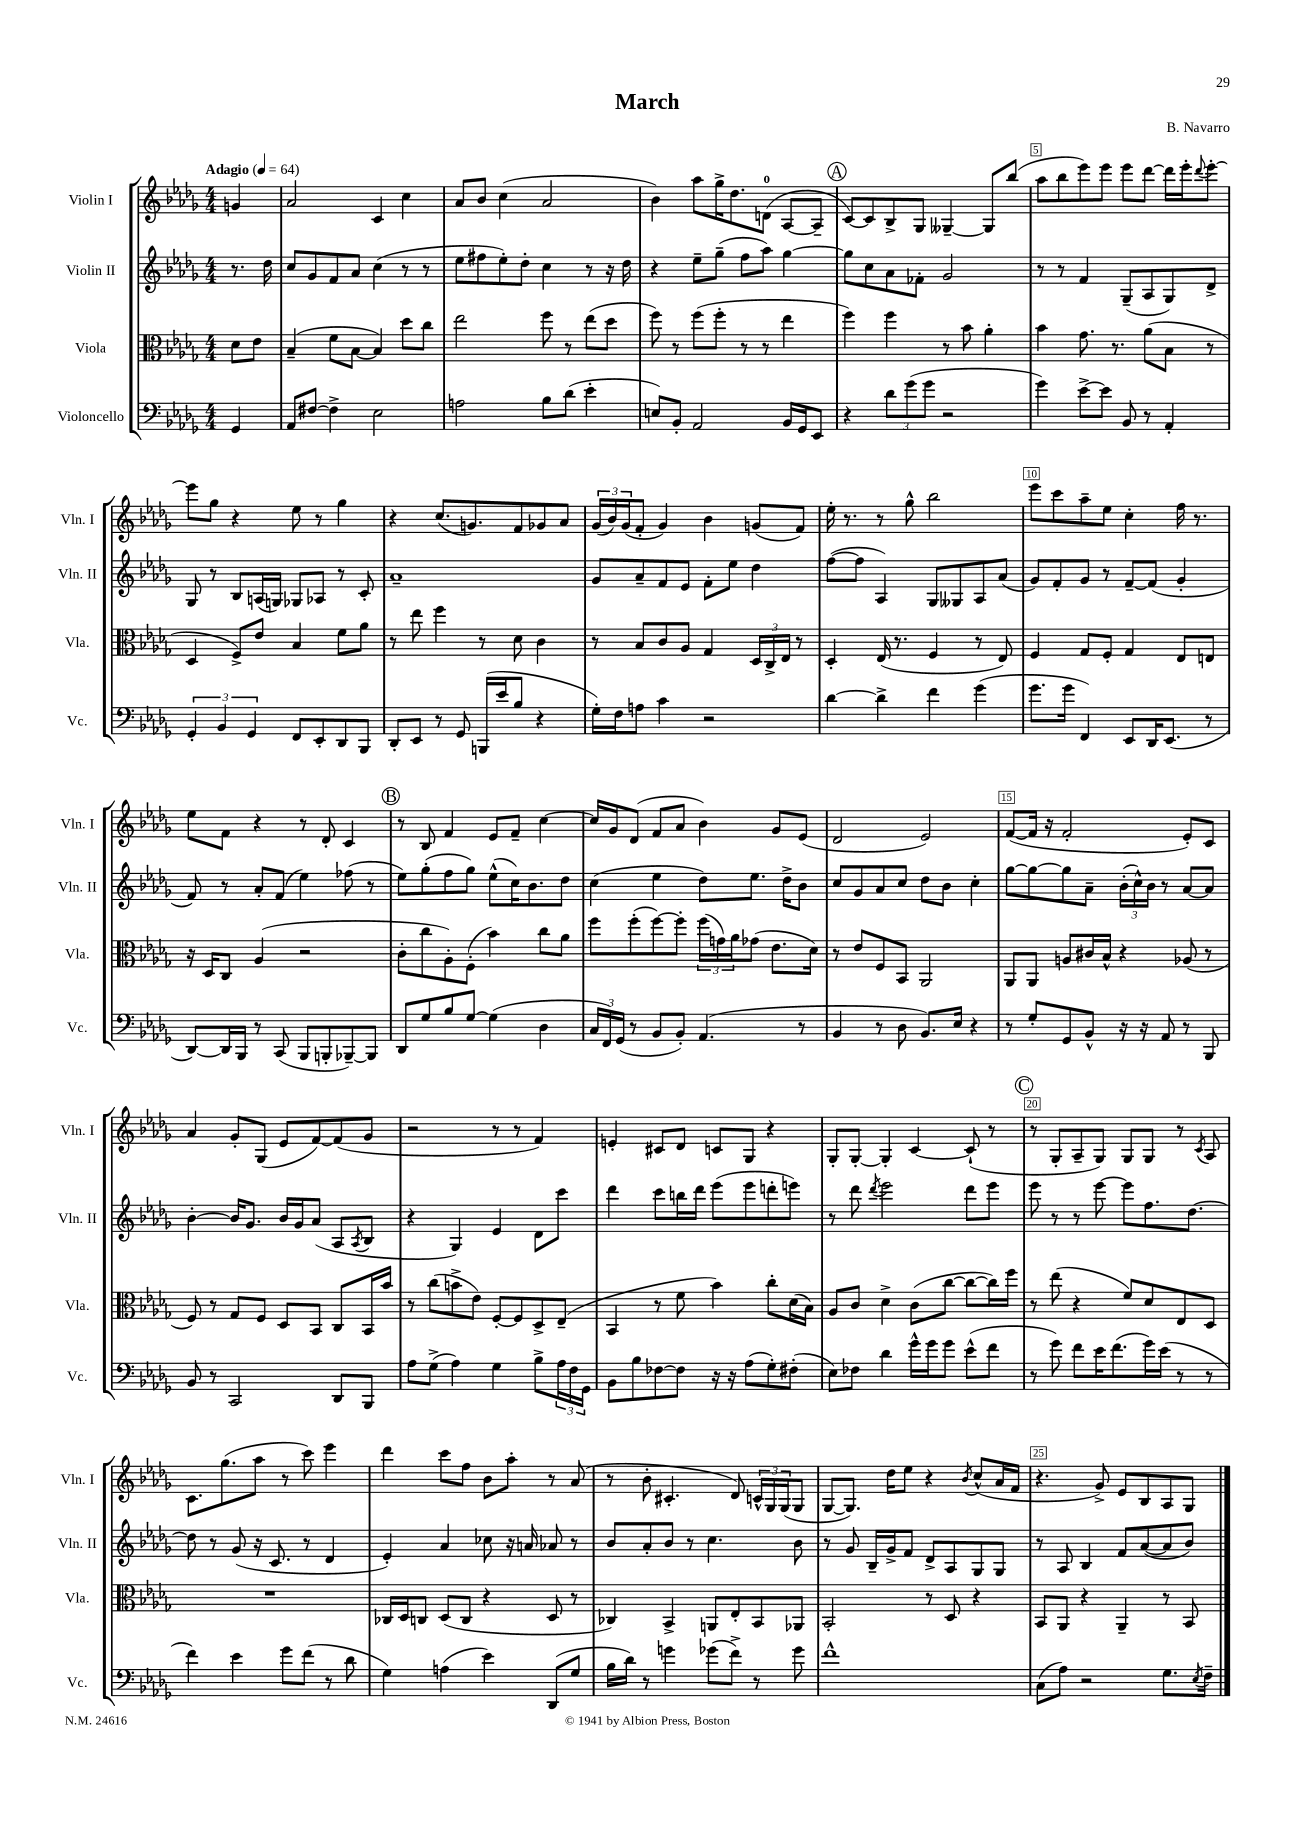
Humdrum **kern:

**kern	**kern	**kern	**kern
*part4	*part3	*part2	*part1
*staff4	*staff3	*staff2	*staff1
*I"Violoncello	*I"Viola	*I"Violin II	*I"Violin I
*I'Vc.	*I'Vla.	*I'Vln. II	*I'Vln. I
*clefF4	*clefC3	*clefG2	*clefG2
*k[b-e-a-d-g-]	*k[b-e-a-d-g-]	*k[b-e-a-d-g-]	*k[b-e-a-d-g-]
*M4/4	*M4/4	*M4/4	*M4/4
*MM64	*MM64	*MM64	*MM64
=	=	=	=
!	!	!	!LO:TX:a:B:t=Adagio
4GG-/	8d-\L	8.r	4gn/
.	8e-\J	.	.
.	.	16dd-\	.
=1	=1	=1	=1
8AA-/L	(4B-~/	8cc/L	2a-/
[8F#X/J	.	8g-/	.
4F#^\]	8f\L	8f/	.
.	[8B-\J	8a-/J	.
2E-\	4B-/])	(4cc\	4c/
.	8dd-\L	8r	4cc\
.	8cc\J	8r	.
=2	=2	=2	=2
2An\	2ee-\	8ee-\L	8a-/L
.	.	8ff#X\	8b-/J
.	.	8ee-'\)	(4cc\
.	.	8dd-'\J	.
8B-\L	8ff\	4cc\	2a-/
(8d-\J	8r	.	.
4e-'\	(8ee-\L	8r	.
.	8dd-\J	16r	.
.	.	16dd-\	.
=3	=3	=3	=3
8En/L)	8ff\)	4r	4b-\)
8BB-'/J	8r	.	.
2AA-/	(8ff\L	8ee-~\L	8aa-\L
.	8ff'\J	(8gg-~\J	16gg-^\K
.	.	.	8.dd-\
.	8r	8ff\L	.
.	8r	8aa-\J)	(8dn\J
16BB-/LL	4ee-\	[4gg-\	[8A-/L
16GG-/J	.	.	.
8EE-/J	.	.	8A-~/J]
!!LO:REH:place=s1:t=A
=4	=4	=4	=4
4r	4ff\)	8gg-\L]	[8c/L)
.	.	8cc\	8c/]
12d-\L	4ff\	8a-\	8B-^/
(12g-\	.	.	.
.	.	8f-X'\J	8G-/J
12g-\J	.	.	.
2r	8r	2g-/	[4G--X~/
.	8b-\	.	.
.	4a-'\	.	8G--/L]
.	.	.	(8bb-/J
=5	=5	=5	=5
4g-\)	4b-\	8r	8aa-\L
.	.	8r	8bb-\
[8e-^\L	8.g-\	4f/	8eee-\)
8e-\J]	.	.	8eee-\J
.	8.r	.	.
8BB-/	.	(8G-~/L	8eee-\L
8r	(8a-\L	8A-/	[8ddd-\J
4AA-'/	8B-\J	8G-/)	16ddd-\LL]
.	.	.	16eee-'\J
.	.	.	8qqddd-/
.	8r	8d-^/J	[8eee-'\J
!!LO:LB:g=z
=6	=6	=6	=6
6GG-'/	4D-/	8G-/	8eee-\L]
.	.	8r	8gg-\J
6BB-/	.	.	.
.	8F^/L)	8B-/L	4r
6GG-/	.	.	.
.	8e-/J	(16An/L	.
.	.	16Gn/JJ)	.
8FF/L	4B-/	8G-X/L	8ee-\
8EE-'/	.	8A-X/J	8r
8DD-/	8f\L	8r	4gg-\
8BBB-/J	8a-\J	8c'/	.
=7	=7	=7	=7
8DD-'/L	8r	1a-~	4r
8EE-/J	8ee-\	.	.
8r	4ff\	.	(8.cc/L
8GG-/	.	.	.
.	.	.	8.gn/)
(16BBBn/LL	8r	.	.
16e-/J	.	.	.
8B-/J	8d-\	.	8f/
4r	4c\	.	8g-X/
.	.	.	8a-/J
=8	=8	=8	=8
16G-'\LL)	8r	8g-/L	(24g-/LL
.	.	.	24b-/)
16F\J	.	.	.
.	.	.	(24g-/J
8An\J	8B-/L	8a-~/	8f'/J
4c\	8c/	8f/	4g-/)
.	8A-/J	8e-/J	.
2r	4G-/	8f'\L	4b-\
.	.	8ee-\J	.
.	24D-/LL	4dd-\	(8gn/L
.	24C^/	.	.
.	24E-/JJ	.	.
.	8r	.	8f/J)
=9	=9	=9	=9
[4d-\	4D-'/	([8ff\L	16ee-'\
.	.	.	8.r
.	.	8ff\J]	.
4d-^\]	(16E-/	4A-/)	8r
.	8.r	.	.
.	.	.	8gg-^^\
4f\	4F/	8G-/L	2bb-\
.	.	8G--X/	.
(4g-\	8r	8A-/	.
.	8E-/)	(8a-/J	.
=10	=10	=10	=10
8.g-\L	4F/	8g-/L)	8eee-\L
.	.	8f'/	8ccc\
16g-\Jk	.	.	.
4FF/)	8G-/L	8g-/J	8aa-~\
.	8F'/J	8r	8ee-\J
8EE-/L	4G-/	[8f~/L	4cc'\
16DD-/K	.	(8f/J]	.
(8.EE-/J	.	.	.
.	8E-/L	4g-'/	16ff\
.	.	.	8.r
8r	8En/J	.	.
!!LO:LB:g=z
=11	=11	=11	=11
[8DD-/L)	16r	8f/)	8ee-\L
.	16D-/KL	.	.
16DD-/L]	8C/J	8r	8f\J
16BBB-/JJ	.	.	.
8r	(4A-/	8a-'/L	4r
(8CC/	.	(8f/J	.
8BBB-/L	2r	4ee-\)	8r
8BBBn'/	.	.	8d-'/
[8BBB-X~/)	.	(8ff-X\	4c/
8BBB-/J]	.	8r	.
!!LO:REH:place=s1:t=B
=12	=12	=12	=12
8DD-/L	8c'\L	8ee-\L)	8r
8G-/	8cc\	(8gg-'\	8B-/
8B-/	8A-'\)	8ff\	4f/
[8G-/J	(8F'\J	8gg-\J)	.
(4G-\]	4b-\)	(8ee-^^\L	8e-/L
.	.	16cc\K)	8f~/J
.	.	8.b-\	.
4D-\	8cc\L	.	[4cc\
.	8a-\J	8dd-\J	.
=13	=13	=13	=13
24C/LL	8ff\L	(4cc\	16cc/LL]
24FF/)	.	.	.
.	.	.	16g-/J
(24GG-/JJ	.	.	.
8r	(8ff'\	.	(8d-/J
8BB-/L	[8ff\)	4ee-\	8f/L
8BB-'/J)	8ff'\J]	.	8a-/J
(4.AA-/	(24ff\LL	8dd-\L)	4b-\)
.	24gn\)	.	.
.	24a-\J	.	.
.	(8g-X\J	8.ee-\J	.
.	8.e-\L	.	8g-/L
.	.	16dd-^\KL	.
8r	.	8b-\J	(8e-/J
.	16d-\Jk)	.	.
=14	=14	=14	=14
4BB-/	8r	8cc/L	2d-/
.	8e-/L	8g-/	.
8r	8F/	8a-/	.
8D-\	8BB-/J	8cc/J	.
8.BB-/L)	2AA-/	8dd-\L	2e-/)
.	.	8b-\J	.
16E-/Jk	.	.	.
4r	.	4cc'\	.
=15	=15	=15	=15
8r	8AA-/L	[8gg-\L	([8f/L
8G-'/L	8AA-/J	8gg-\_	16f/Jk]
.	.	.	16r
8GG-/	8An/L	8gg-\]	2f'/
8BB-^^/J	16c#X/L	8a-~\J	.
.	16B-^^/JJ	.	.
16r	4r	(24b-'\LL	.
.	.	24cc^^\)	.
16r	.	.	.
.	.	24b-\JJ	.
8AA-/	.	8r	.
8r	(8A-X/	[8a-/L	8e-'/L)
8BBB-/	8r	8a-/J]	8c/J
!!LO:LB:g=z
=16	=16	=16	=16
8BB-/	8F/)	[4b-'\	4a-/
8r	8r	.	.
2CC/	8G-/L	16b-/KL]	8g-'/L
.	.	8.g-/J	.
.	8F/J	.	(8G-/J
.	8D-/L	16b-/LL	8e-/L
.	.	16g-/J	.
.	8BB-/J	(8a-/J	[8f/)
8DD-/L	8C/L	8A-/L	(8f/]
.	.	8qA-/	.
8BBB-/J	16BB-/L	8B-/J	8g-/J
.	16b-/JJ	.	.
=17	=17	=17	=17
8A-\L	8r	4r	2r
(8G-^\J	(8cc\L	.	.
4A-\)	8bn^\	4G-/)	.
.	8e-\J)	.	.
4G-\	[8F'/L	4e-/	8r
.	8F/]	.	8r
8B-^\L	8D-^/	8d-\L	4f/)
24A-\L	(8E-~/J	8ccc\J	.
24F\	.	.	.
24GG-\JJ	.	.	.
=18	=18	=18	=18
8BB-\L	4BB-/	4ddd-\	4en'/
8B-\	.	.	.
[8F-X\	8r	8ccc\L	8c#X/L
8F-\J]	8f\	16bbn\L	8d-/J
.	.	16ddd-\JJ	.
16r	4b-\)	(8eee-\L	8cn/L
16r	.	.	.
(8A-\L	.	8eee-\	8G-/J
8G-'\)	8cc'\L	8dddn'\	4r
(8F#X'\J	(16d-\L	8eeen\J)	.
.	16B-\JJ)	.	.
=19	=19	=19	=19
8E-\L)	8A-/L	8r	8G-'/L
8F-X\J	8c/J	8ddd-\	[8G-'/J
.	.	8qddd-/	.
4d-\	4d-^\	2eee-\	4G-'/]
16g-^^\LL	(8c\L	.	[4c/
16g-\J	.	.	.
8g-\J	[8cc\J	.	.
(8e-^^\L	8cc\L_	8ddd-\L	(8c`/]
8f\J	16cc\L])	8eee-\J	8r
.	16ff\JJ	.	.
!!LO:REH:place=s1:t=C
=20	=20	=20	=20
8r	8r	8eee-\	8r
8g-\)	(8ee-\	8r	8G-'/L
8f\L	4r	8r	8A-~/
16e-\K	.	[8eee-\	8G-/J)
(8.f\	.	.	.
.	8f/L)	8eee-\L]	8G-/L
16g-\L)	8d-/	8.ff\	8G-/J
(16e-\JJ	.	.	.
8r	8E-/	.	8r
.	.	[8.dd-\J	.
.	.	.	8qc/
8r	8D-/J	.	8A-/
!!LO:LB:g=z
=21	=21	=21	=21
4f\)	1r	8dd-\]	8.c\L
.	.	8r	.
.	.	.	(8.gg-\
4e-\	.	(8g-/	.
.	.	16r	8aa-\J
.	.	8.c/	.
8g-\L	.	.	8r
(8f\J	.	8r	8ccc\)
8r	.	4d-/	4eee-\
8d-\	.	.	.
=22	=22	=22	=22
4G-\)	16C-X/LL	4e-'/)	4ddd-\
.	16D-/J	.	.
.	8Cn/J	.	.
(4An\	(8D-/L	4a-/	8ccc\L
.	8C/J	.	8ff\J
4e-\)	4r	8cc-X\	8b-\L
.	.	16r	8aa-'\J
.	.	16an/	.
(8DD-/L	8D-/	8a-X/	8r
8G-/J	8r	8r	(8a-/
=23	=23	=23	=23
16B-\LL	4C-X/)	8b-/L	8r
16d-\JJ)	.	.	.
8r	.	8a-'/	8b-'\
4gn\	4BB-^/	8b-/J	4.c#X'/
.	.	8r	.
(8g-X\L	8AAn/L	4.cc\	.
8f^\J)	8E-'/	.	8d-/)
8r	8BB-/	.	24cn^^/LL
.	.	.	24G-/
.	.	.	(24G-/J
8g-\	8AA-X/J	8b-\	8G-/J
=24	=24	=24	=24
1f^^	2BB-'/	8r	[8G-/L
.	.	8g-/	8.G-/J])
.	.	16B-~/LL	.
.	.	16g-^/J	16dd-\KL
.	.	8f/J	8ee-\J
.	8r	8d-^/L	4r
.	8D-/	8A-/	.
.	.	.	8qb-/
.	4r	8G-/	(8cc^^/L
.	.	8G-/J	16a-/L
.	.	.	16f/JJ
=25	=25	=25	=25
(8C\L	8BB-/L	8r	4.r
8A-\J)	8AA-/J	8A-/	.
2r	4r	4B-/	.
.	.	.	8g-^/)
.	4AA-~/	8f/L	8e-/L
.	.	([8a-/	8B-/
8.G-\L	8r	8a-/]	8A-/
.	8BB-/	8b-/J)	8G-/J
8qE-/	.	.	.
16F~\Jk	.	.	.
==	==	==	==
*-	*-	*-	*-
